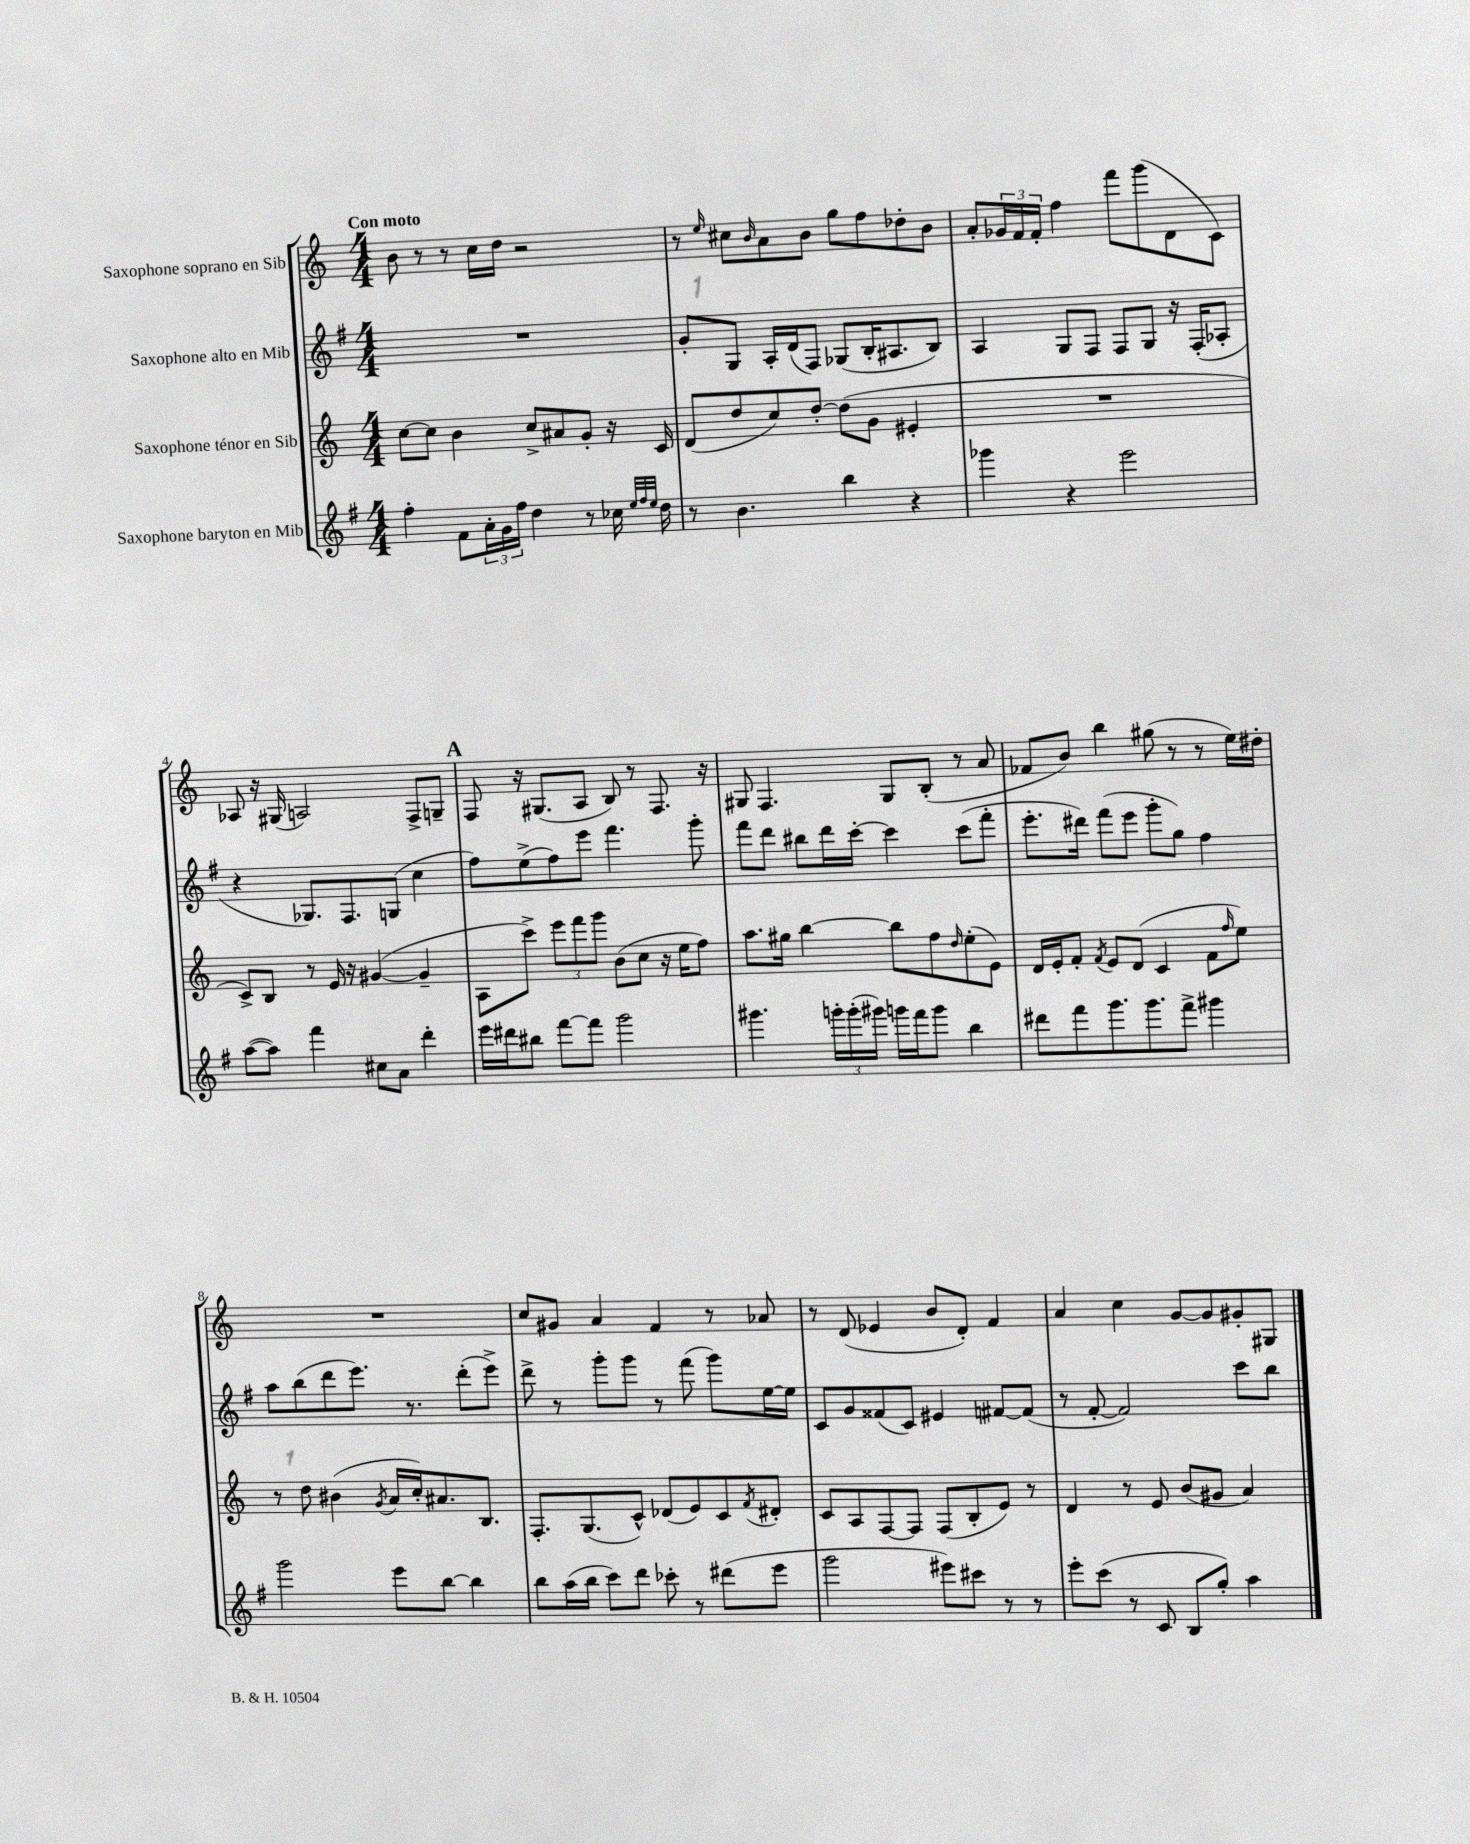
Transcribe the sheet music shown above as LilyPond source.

<<
\new StaffGroup <<
\new Staff = "s0" \with { instrumentName = "Saxophone soprano en Sib" } {
    \clef treble \key c \major \numericTimeSignature \time 4/4 \tempo "Con moto"
    b'8 r8 r8 c''16 d''16 r2 |
    r8 \grace { e''16 } cis''8 \grace { b'16 } a'8 b'8 g''8 f''8 des''8-. b'8 |
    a'8-. \tuplet 3/2 { ges'16 f'16 f'16-. } f''4 f'''8 g'''8( d'8 c'8) |
    aes8 r16 gis16( a2) f8-> g8-- |
    \mark \markup { \bold "A" } f8 r16 gis8.( a8 b8) r8 f8. r16 |
    gis8 f4. gis8 b8-.( r8 a'8 |
    fes'8 b'8) b''4 gis''8( r8 r8 e''16) dis''16-. |
    R1 |
    c''8 gis'8 a'4 f'4 r8 aes'8 |
    r8 d'8( ees'4 b'8 d'8-.) f'4 |
    a'4 c''4 g'8~ g'8 gis'8-. gis8 \bar "|." |
}
\new Staff = "s1" \with { instrumentName = "Saxophone alto en Mib" } {
    \clef treble \key g \major \numericTimeSignature \time 4/4
    R1 |
    g'8-. g8 a16-. d'16( fis8) ges8( b16-. ais8. b8) |
    a4 g8 fis8 fis8 g8 r16 fis16-.( aes8-. |
    r4 ges8.) fis8. g8( c''4 |
    \mark \markup { \bold "A" } fis''8) e''8->( fis''8) e'''8 fis'''4. g'''8-. |
    fis'''8 d'''8 bis''8 d'''16 c'''16~-. c'''4 c'''8( fis'''8-. |
    e'''8.-. dis'''16) fis'''8( e'''8 g'''8-. g''8) fis''4 |
    a''8 b''8( d'''8 e'''8.) r8. d'''8-.( e'''8->) |
    d'''8-> r8 g'''8-. g'''8 r8 fis'''8( g'''8) e''16~ e''16 |
    c'8 g'8 fisis'8( c'8) eis'4 fis'8~ fis'8( |
    r8 fis'8~-. fis'2) c'''8 b''8 \bar "|." |
}
\new Staff = "s2" \with { instrumentName = "Saxophone ténor en Sib" } {
    \clef treble \key c \major \numericTimeSignature \time 4/4
    c''8~ c''8 b'4 c''8-> ais'8 g'8-. r16 c'16 |
    d'8( d''8 c''8) d''8~-. d''8( g'8 eis'4-. |
    R1 |
    c'8->) b8 r8 e'16 r16 gis'4~( gis'4-- |
    \mark \markup { \bold "A" } a8 c'''8->) \tuplet 3/2 { e'''8 f'''8 g'''8 } b'8( c''8 r16 e''16 f''8) |
    a''8. gis''16 b''4~ b''8 f''8 \grace { d''16 } e''8-.( e'8) |
    d'16 e'16-. f'8-. \acciaccatura { f'8 } e'8 d'8( c'4 f'8 \grace { f''16 } e''8) |
    r8 d''8 bis'4( \acciaccatura { g'8 } a'16 c''16-.) ais'8. b8. |
    f8.-. g8.( c'8-^) des'8( e'8) c'8 \acciaccatura { f'8 } dis'8-. |
    c'8 a8 f8~ f8 f8( b8-. e'8) r8 |
    d'4 r8 e'8 b'8( gis'8 a'4) \bar "|." |
}
\new Staff = "s3" \with { instrumentName = "Saxophone baryton en Mib" } {
    \clef treble \key g \major \numericTimeSignature \time 4/4
    fis''4-. fis'8 \tuplet 3/2 { a'16-. g'16 fis''16 } d''4 r8 ces''16 \grace { e''32 fis''32 e''32 } d''16 |
    r8 b'4. b''4 r4 |
    ges'''4 r4 e'''2 |
    a''8~( a''8) fis'''4 cis''8 a'8 d'''4-. |
    \mark \markup { \bold "A" } e'''16 dis'''16 bis''8 fis'''8~ fis'''8 g'''2 |
    gis'''4. \tuplet 3/2 { g'''16-. g'''16-.( gis'''16) } g'''16 fis'''16 g'''8 b''4 |
    dis'''8 fis'''8 g'''8. g'''8. fis'''8-> gis'''4 |
    g'''2 e'''8 b''8~ b''4 |
    b''8 a''16( b''16 c'''8) d'''8 ces'''8-. r8 dis'''8( e'''8 |
    g'''2 eis'''8) cis'''8 r8 r8 |
    e'''8-. c'''8( r8 c'8 b8 g''8-.) a''4 \bar "|." |
}
>>
>>
